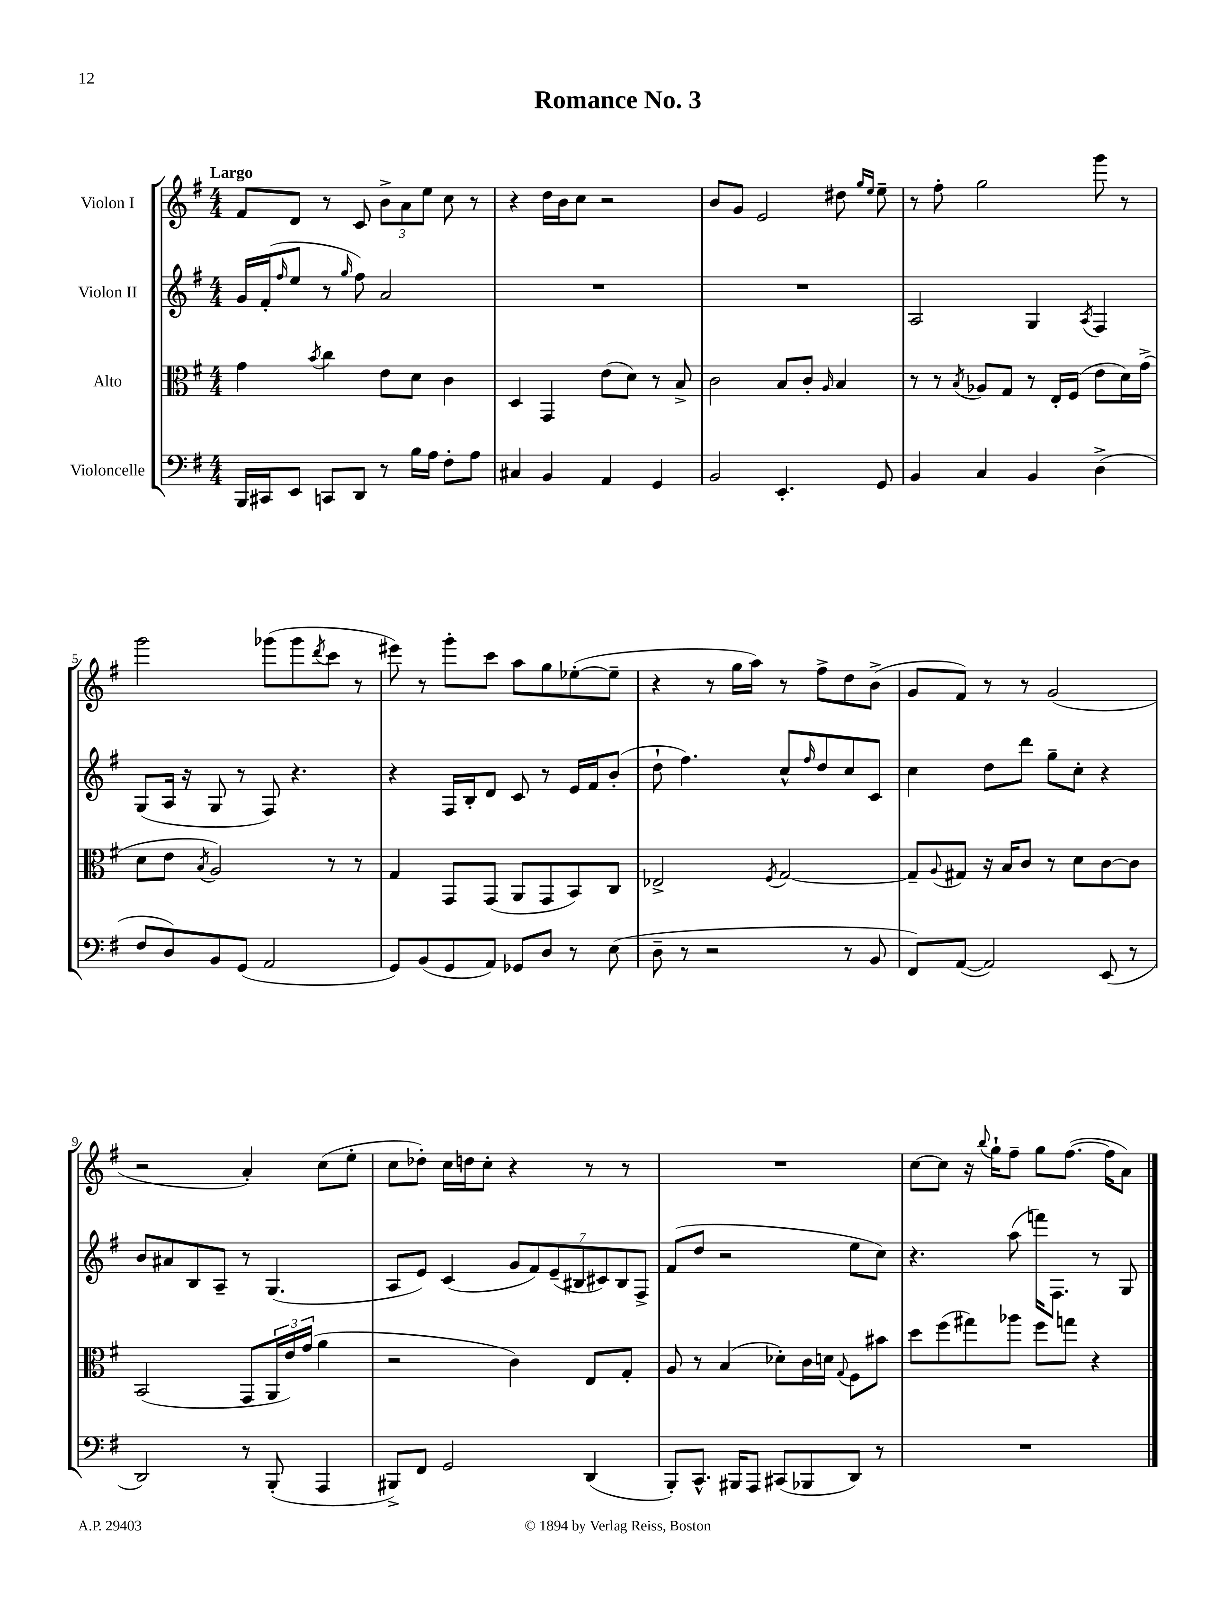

**kern	**kern	**kern	**kern
*staff4	*staff3	*staff2	*staff1
*clefF4	*clefC3	*clefG2	*clefG2
*k[f#]	*k[f#]	*k[f#]	*k[f#]
*M4/4	*M4/4	*M4/4	*M4/4
16BBB	4g	16g	8f#
16CC#	.	(16f#'	.
.	.	16qqff#	.
8EE	.	8ee	8d
.	8qb	.	.
8CC	4cc	8r	8r
.	.	16qqgg	.
8DD	.	8ff#)	8c
8r	8e	2a	12b^
.	.	.	12a
16B	8d	.	.
.	.	.	12ee
16A	.	.	.
8F#'	4c	.	8cc
8A	.	.	8r
=	=	=	=
4C#	4D	1r	4r
4BB	4GG	.	16dd
.	.	.	16b
.	.	.	8cc
4AA	(8e	.	2r
.	8d)	.	.
4GG	8r	.	.
.	8B^	.	.
=	=	=	=
2BB	2c	1r	8b
.	.	.	8g
.	.	.	2e
4.EE'	8B	.	.
.	8c'	.	.
.	16qqA	.	.
.	4B	.	8dd#
.	.	.	16qqgg
.	.	.	16qqee
8GG	.	.	8ee~
=	=	=	=
4BB	8r	2A	8r
.	8r	.	8ff#'
.	8qB	.	.
4C	8A-	.	2gg
.	8G	.	.
4BB	8r	4G	.
.	16E'	.	.
.	(16F#	.	.
.	.	8qA	.
(4D^	8e	4F#	8ggg
.	16d)	.	8r
.	(16g^	.	.
=	=	=	=
8F#	8d	(8G	2ggg
8D)	8e	16A	.
.	.	16r	.
.	8qB	.	.
8BB	2A)	8G	.
(8GG	.	8r	.
2AA	.	8F#)	(8ggg-
.	.	4.r	8ggg-
.	.	.	8qddd
.	8r	.	8ccc
.	8r	.	8r
=	=	=	=
8GG)	4G	4r	8eee#)
(8BB	.	.	8r
8GG	8GG	16F#	8ggg'
.	.	16B'	.
8AA)	(8GG	8d	8ccc
8GG-	8AA	8c	8aa
8D	8GG	8r	8gg
8r	8BB)	16e	([8ee-'
.	.	16f#	.
(8E	8C	(8b'	8ee-~]
=	=	=	=
8D~	2E-^	8dd`	4r
8r	.	4.ff#)	.
2r	.	.	8r
.	.	.	16gg
.	.	.	16aa)
.	8qF#	.	.
.	[2G	8cc^^	8r
.	.	16qqff#	.
.	.	8dd	8ff#^
8r	.	8cc	8dd
8BB	.	8c	(8b^
=	=	=	=
8FF#)	8G~]	4cc	8g
.	8qqA	.	.
([8AA	8G#	.	8f#)
2AA])	16r	8dd	8r
.	16B	.	.
.	8c	8ddd	8r
.	8r	8gg~	(2g
.	8d	8cc'	.
(8EE	[8c	4r	.
8r	8c]	.	.
=	=	=	=
2DD)	(2BB	8b	2r
.	.	8a#	.
.	.	8B	.
.	.	8A~	.
8r	8GG	8r	4a')
(8BBB'	24AA	(4.G	.
.	24e)	.	.
.	(24g	.	.
4AAA	4a	.	(8cc
.	.	.	8ee'
=	=	=	=
8BBB#^)	2r	8A	8cc
8FF#	.	8e)	8dd-')
2GG	.	(4c	16cc
.	.	.	16dd
.	.	.	8cc'
.	4c)	14g	4r
.	.	14f#)	.
.	.	(14e~	.
.	.	14B#	.
(4DD	8E	.	8r
.	.	14c#)	.
.	.	14B#	.
.	8G'	.	8r
.	.	14F#^	.
=	=	=	=
8BBB')	8A	(8f#	1r
8.CC^^	8r	8dd	.
.	(4B	2r	.
16BBB#	.	.	.
8AAA	.	.	.
(8CC#	8d-')	.	.
8BBB-	16c	.	.
.	16d	.	.
.	8qqG	.	.
8DD)	8F#	8ee	.
8r	8b#	8cc)	.
=	=	=	=
1r	8dd	4.r	[8cc
.	(8ff#	.	8cc]
.	8gg#)	.	16r
.	.	.	8qqbb
.	.	.	16gg`
.	8aa-	(8aa	8ff#~
.	8ff#	16fff)	8gg
.	.	8.F#	.
.	8gg	.	([8.ff#
.	4r	8r	.
.	.	.	16ff#]
.	.	8G	8a)
==	==	==	==
*-	*-	*-	*-
